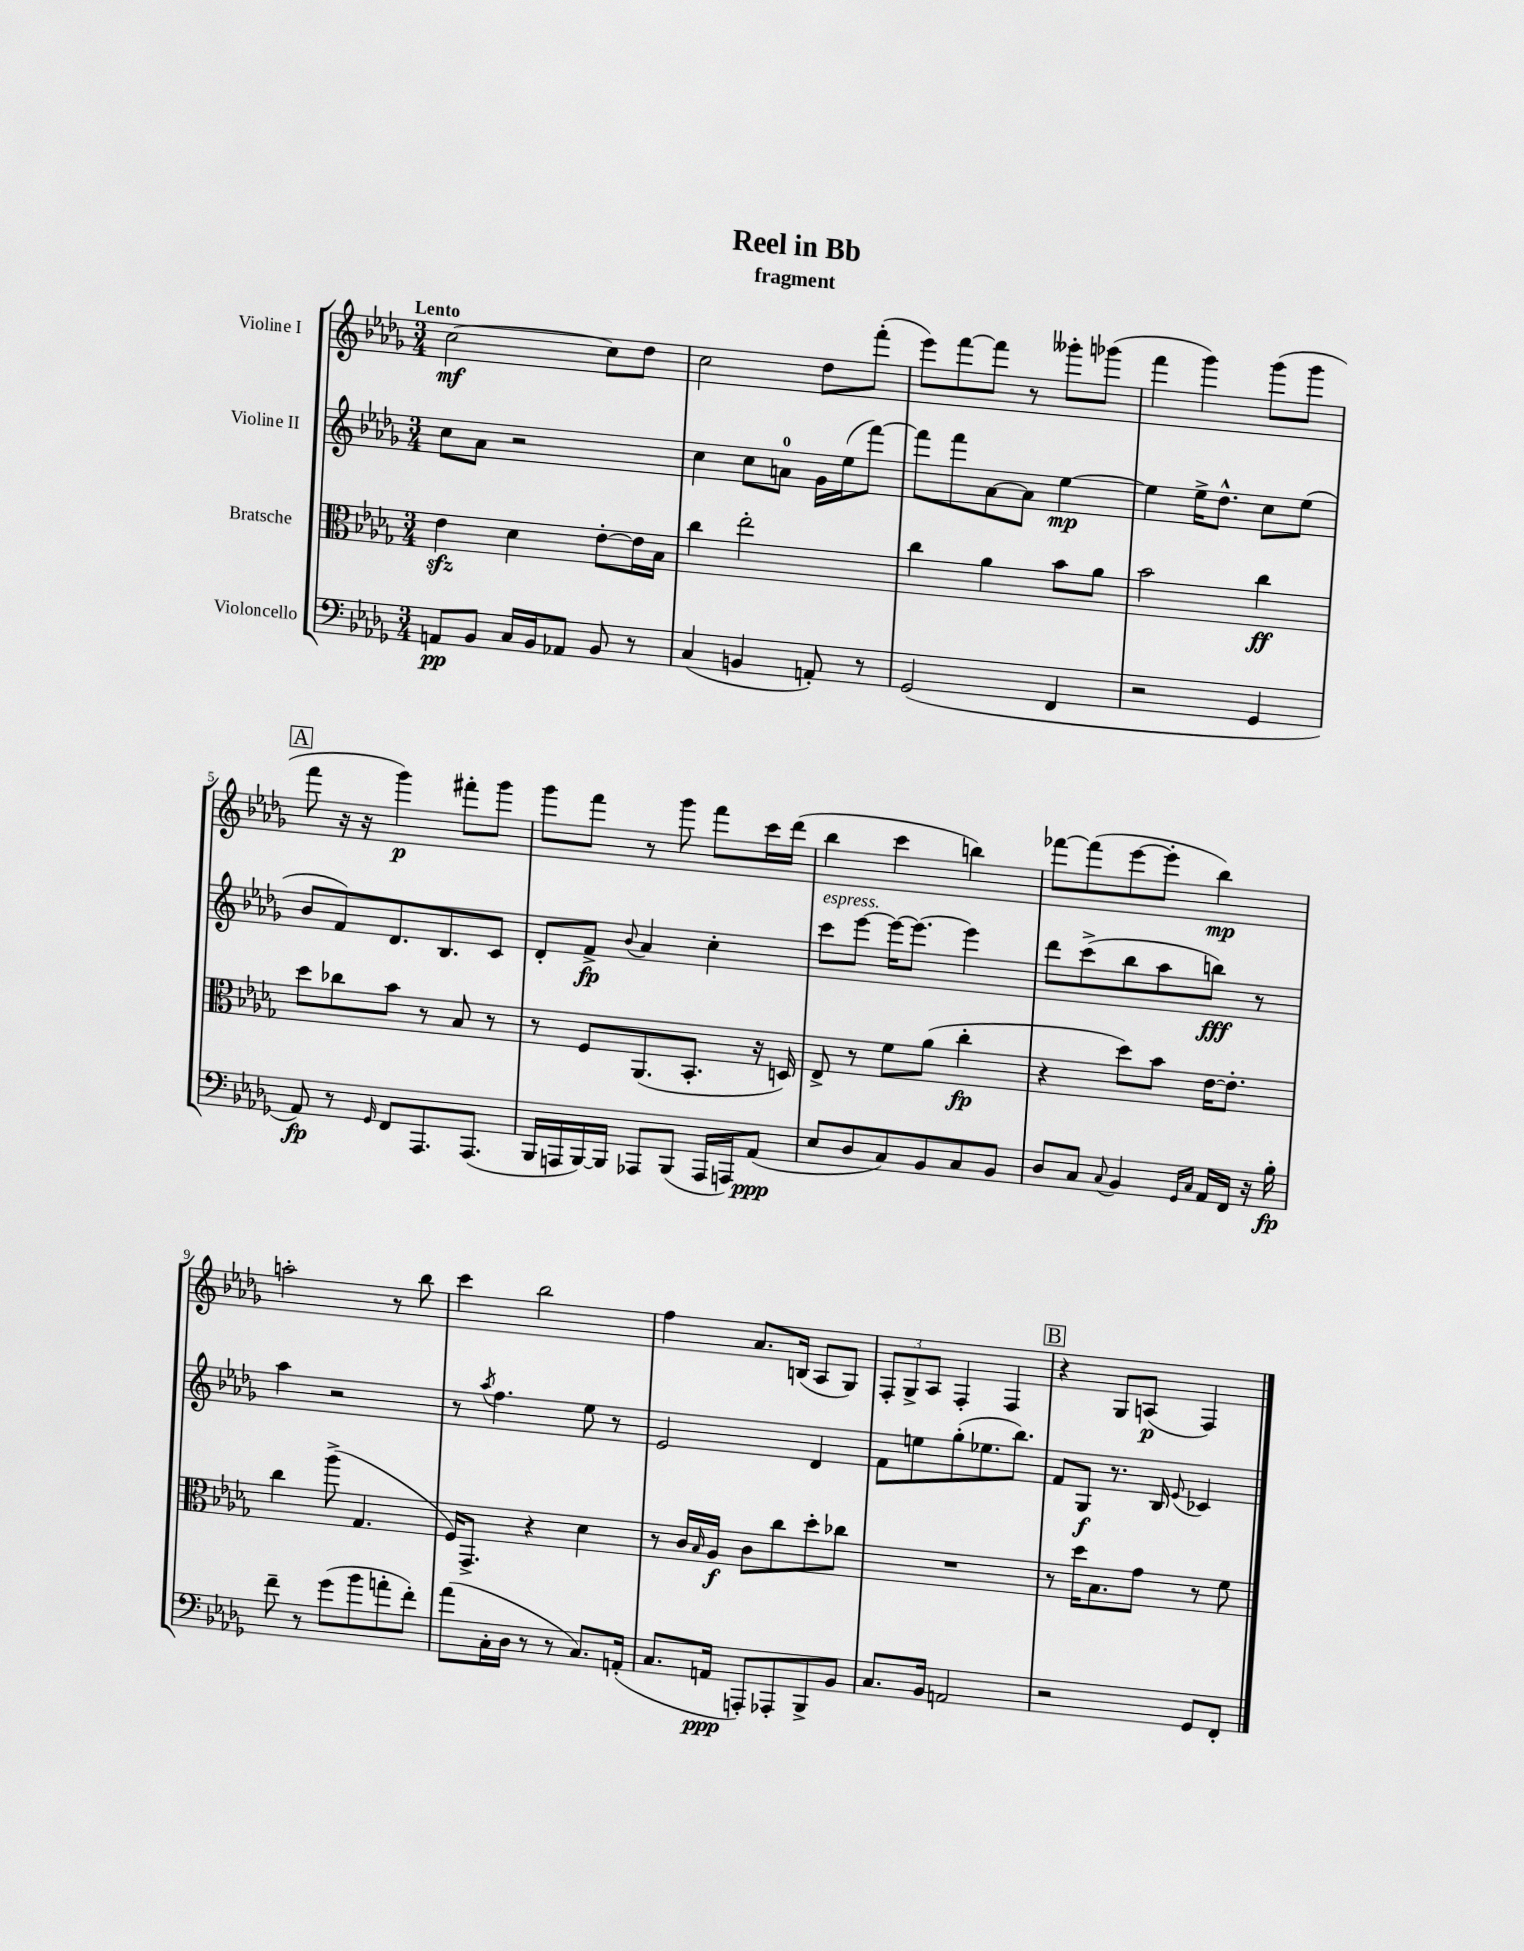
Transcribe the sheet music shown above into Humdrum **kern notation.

**kern	**kern	**kern	**kern
*staff4	*staff3	*staff2	*staff1
*clefF4	*clefC3	*clefG2	*clefG2
*k[b-e-a-d-g-]	*k[b-e-a-d-g-]	*k[b-e-a-d-g-]	*k[b-e-a-d-g-]
*M3/4	*M3/4	*M3/4	*M3/4
8AA	4e-	8cc	[2cc
8BB-	.	8a-	.
16C	4d-	2r	.
16BB-	.	.	.
8AA-	.	.	.
8BB-	[8e-'	.	8cc]
8r	16e-]	.	8dd-
.	16B-	.	.
=	=	=	=
(4C	4cc	4cc	2cc
4BB	2ee-'	8cc	.
.	.	8a	.
8AA')	.	16g-	8dd-
.	.	(16ee-	.
8r	.	[8fff)	(8fff'
=	=	=	=
(2GG-	4cc	8fff]	8eee-)
.	.	8fff	[8fff
.	4a-	[8a-	8fff]
.	.	8a-]	8r
4FF	8b-	[4ee-	8ggg--'
.	8a-	.	(8ggg-
=	=	=	=
2r	2b-	4ee-]	4fff
.	.	16ee-^	4ggg-)
.	.	8.dd-^^	.
4GG-	4cc	8cc	(8ggg-
.	.	(8ee-	8ggg-
=	=	=	=
8AA-)	8dd-	8b-	8fff
8r	8cc-	8f)	16r
.	.	.	16r
16qqGG-	.	.	.
8FF	8b-	8.d-	4ggg-)
8.AAA-	8r	.	.
.	.	8.B-	.
.	8B-	.	8fff#'
(8.AAA-	.	.	.
.	8r	8c	8ggg-
=	=	=	=
16BBB-	8r	8d-'	8ggg-
16AAA	.	.	.
[16BBB-)	8F	8f^	8fff
16BBB-]	.	.	.
.	.	8qqb-	.
8AAA-	(8.AA-	4a-	8r
(8BBB-	.	.	8ggg-
.	8.BB-'	.	.
16AAA-	.	4cc'	8fff
16AAA)	.	.	.
(8AA-	16r	.	16ccc
.	16D)	.	(16ddd-
=	=	=	=
8E-	8E-^	8ccc	4bb-
8D-	8r	[8eee-	.
8C)	8f	16eee-_	4ccc
.	.	8.eee-_	.
8BB-	(8a-	.	.
8C	4cc'	4eee-]	4bb)
8BB-	.	.	.
=	=	=	=
8D-	4r	8ddd-	[8fff-
8C	.	(8ccc^	(8fff-]
8qqC	.	.	.
4BB-	8dd-)	8bb-	[8eee-
.	8b-	8aa-	8eee-']
16qqGG-	.	.	.
16qqC	.	.	.
16AA-	[16e-	8bb)	4bb-)
16FF	8.e-']	.	.
16r	.	8r	.
16B-'	.	.	.
=	=	=	=
8f~	4cc	4aa-	2aa'
8r	.	.	.
(8g-	(8aa-^	2r	.
8b-	4.G-	.	.
8a'	.	.	8r
8f')	.	.	8bb-
=	=	=	=
(8a-	16F)	8r	4ccc
.	8.GG-^	.	.
.	.	8qaa-	.
16C'	.	4.ff	.
16D-	.	.	.
8r	4r	.	2bb-
8r	.	.	.
8.C)	4d-	8ee-	.
.	.	8r	.
(16AA'	.	.	.
=	=	=	=
8.C	8r	2e-	4ff
.	16c	.	.
.	16qqB-	.	.
16AA	16A-	.	.
8AAA')	8c	.	8.a-
8AAA-'	8cc	.	.
.	.	.	(16B
8BBB-^	8dd-'	4d-	8A-
8BB-	8cc-	.	8G-)
=	=	=	=
8.C	2.r	8f	12F'
.	.	.	12G-^
.	.	8ee	.
.	.	.	12A-
16BB-	.	.	.
2AA	.	(8gg-'	4F'
.	.	8.ee-	.
.	.	.	4F
.	.	8.bb-)	.
=	=	=	=
2r	8r	8f	4r
.	16dd-	8G-	.
.	8.B-	.	.
.	.	8.r	8G-
.	8g-	.	(8A
.	.	16B-	.
.	.	8qqe-	.
8GG-	8r	4c-	4F)
8FF'	8f	.	.
==	==	==	==
*-	*-	*-	*-
